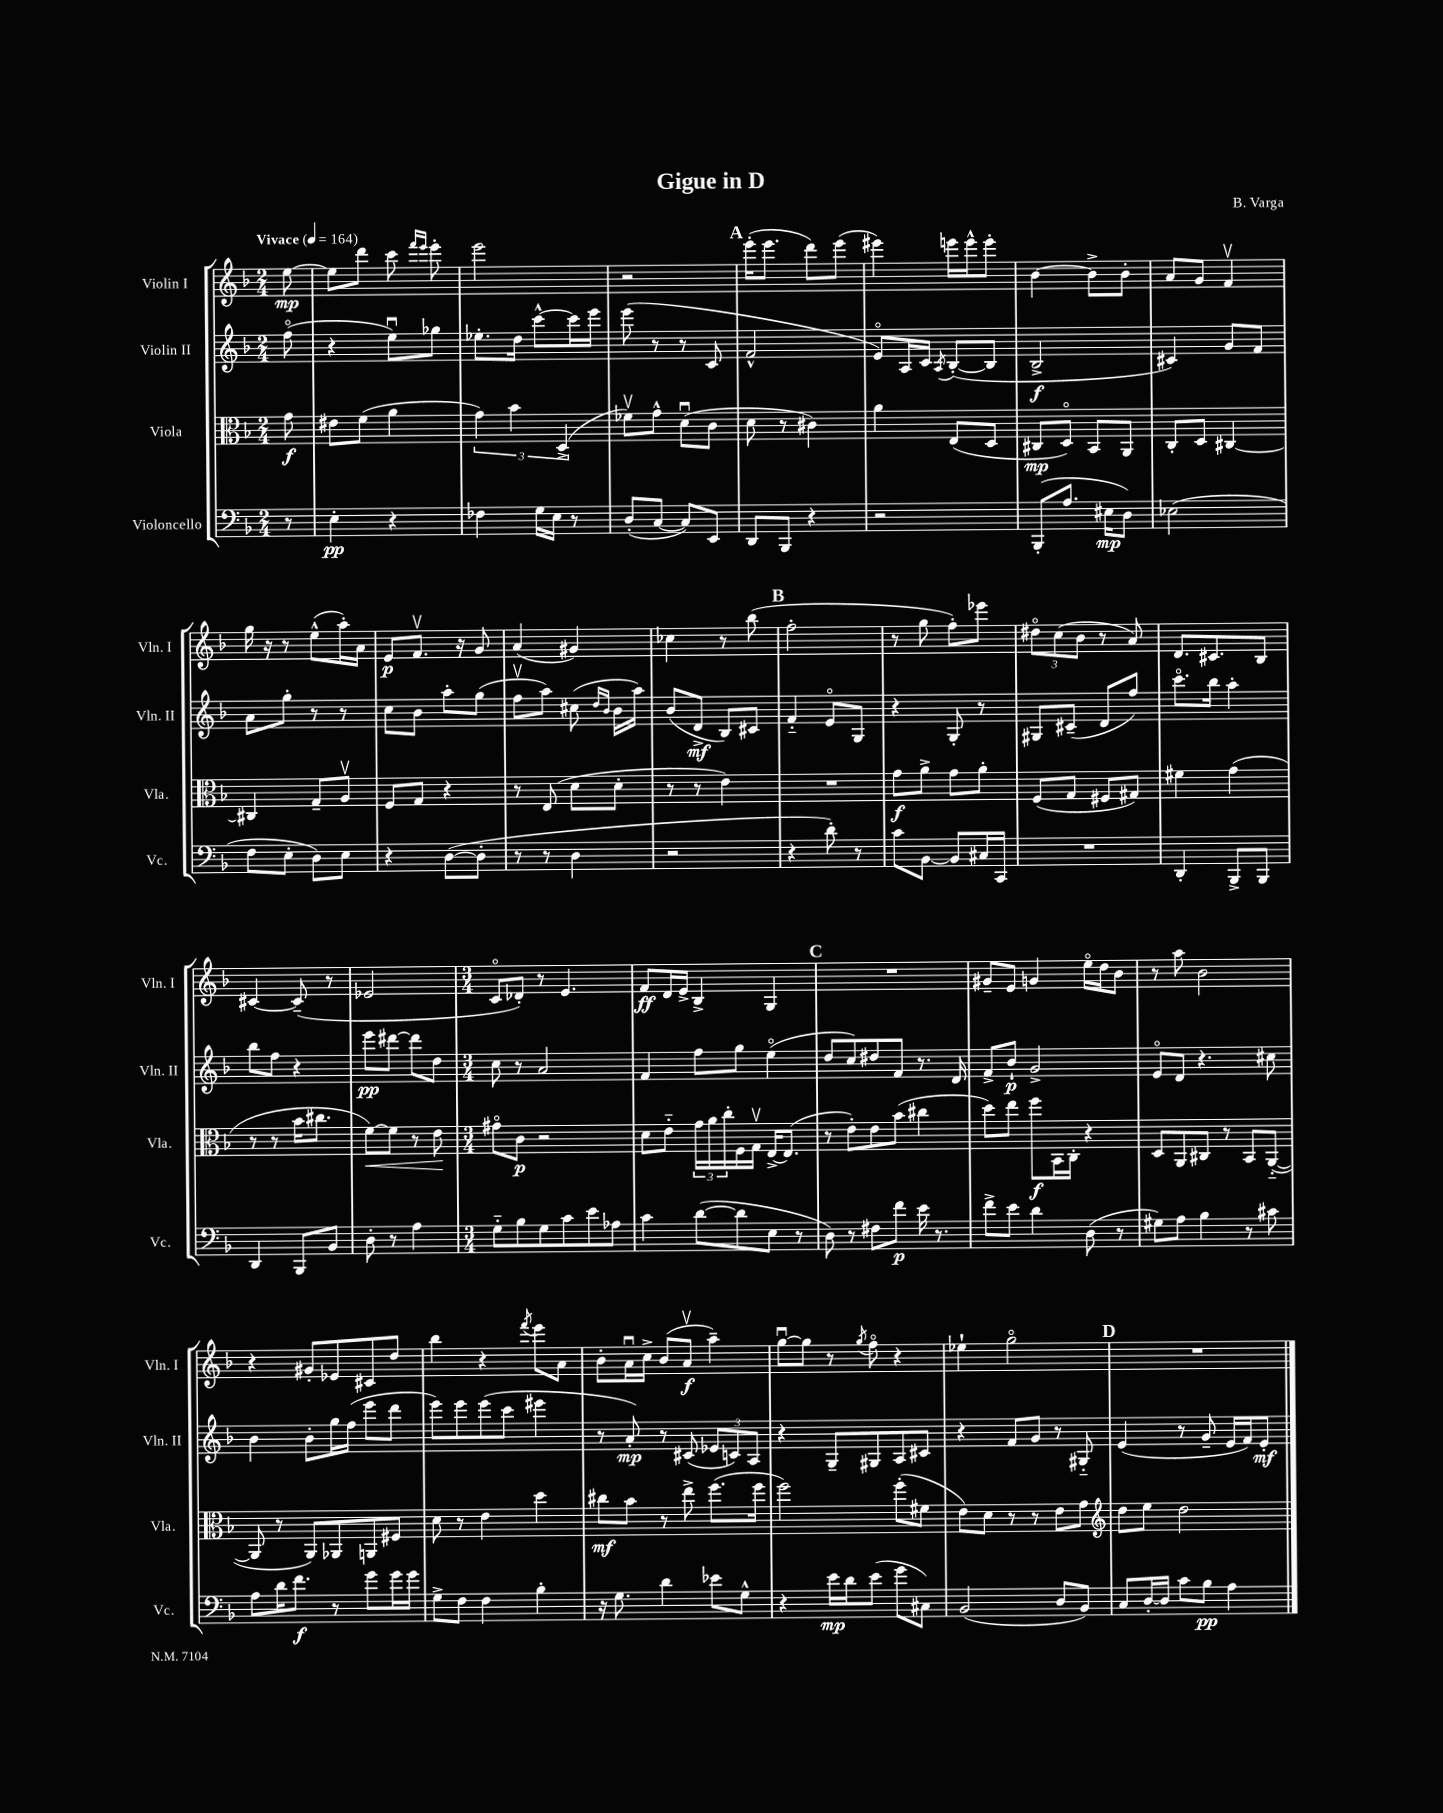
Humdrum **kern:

**kern	**kern	**kern	**kern
*staff4	*staff3	*staff2	*staff1
*clefF4	*clefC3	*clefG2	*clefG2
*k[b-]	*k[b-]	*k[b-]	*k[b-]
*M2/4	*M2/4	*M2/4	*M2/4
*MM164	*MM164	*MM164	*MM164
8r	8g\	(8ffo\	[8ee\
=	=	=	=
4E'\	8e#\L	4r	8ee\]L
.	(8f\J	.	8ddd\J
4r	4a\	8eeu\L)	8ccc\
.	.	.	16qqfff/LL
.	.	.	16qqeee/JJ
.	.	8gg-\J	8eee'\
=	=	=	=
4F-\	6g\)	8.ee-'\L	2eee\
.	6b-\	.	.
.	.	16dd\Jk	.
16G\LL	.	[8ccc^^\L	.
16E\JJ	.	.	.
.	(6D^/	.	.
8r	.	16ccc\]L	.
.	.	16eee\JJ	.
=	=	=	=
(8D'/L	8f-v\L)	(8eee\	2r
[8C/J	8g^^\J	8r	.
8C/]L)	(8du\L	8r	.
8EE/J	8c\J	8c/	.
=	=	=	=
8DD/L	8d\	2f^^/	(16eee'\LK
.	.	.	8.eee\J
8BBB-/J	8r	.	.
4r	4c#\)	.	8ddd\L)
.	.	.	(8eee\J
=	=	=	=
2r	4a\	8eo/L)	4eee#\)
.	.	16A/L	.
.	.	16c/JJ	.
.	.	8qA/	.
.	(8E/L	([8B-'/L	16eee\LL
.	.	.	16eee^^\J
.	8D/J	8B-/]J	8eee'\J
=	=	=	=
(8BBB-'/L	8C#/L	2B-^/	[4b-\
8.A/J	8Do/J)	.	.
.	8BB-/L	.	8b-^\]L
16E#\LK	.	.	.
8D\J)	8AA/J	.	8b-'\J
=	=	=	=
(2E-\	8C'/L	4c#/)	8a/L
.	8D/J	.	8g/J
.	[4C#/	8g/L	4fv/
.	.	8f/J	.
=	=	=	=
8F\L	4C#/]	8a\L	16gg\
.	.	.	16r
8E'\J	.	8gg'\J	8r
8D\L)	8G~/L	8r	(8ee^^\L
8E\J	8Av/J	8r	16aa'\L)
.	.	.	16a\JJ
=	=	=	=
4r	8F/L	8cc\L	8e/L
.	8G/J	8b-\J	8.fv/J
([8D\L	4r	8aa'\L	.
.	.	.	16r
8D'\]J	.	(8gg\J	8g/
=	=	=	=
8r	8r	8ffv\L	(4a/
8r	(8E/	8aa\J)	.
4D\	8d\L	(8cc#\	4g#/)
.	.	16qqdd/LL	.
.	.	16qqb-/JJ	.
.	8d'\J	16b-\LL	.
.	.	16aa\JJ)	.
=	=	=	=
2r	8r	(8b-/L	4cc-\
.	8r	8d^/J	.
.	4e\)	8B-/L)	8r
.	.	8c#/J	(8bb-\
=	=	=	=
4r	2r	4f'~/	2ff'\
8d'\)	.	8eo/L	.
8r	.	8G/J	.
=	=	=	=
8c\L	8g\L	4r	8r
[8BB-\J	8a^\J	.	8gg\
8BB-/]L	8g\L	8G'/	8ff'\L)
16C#/L	8a'\J	8r	8eee-\J
16CC/JJ	.	.	.
=	=	=	=
2r	(8F/L	8G#/L	12dd#o\L
.	.	.	(12cc\
.	8G/J	(8c#~/J	.
.	.	.	12b-\J
.	8F#/L	8d/L	8r
.	8G#/J)	8ff/J)	8a/)
=	=	=	=
4DD'/	4f#\	8.ccco\L	8.d/L
.	.	16bb-\Jk	8.c#/
8BBB-^/L	(4g\	4aa'\	.
8BBB-/J	.	.	8B-/J
=	=	=	=
4DD/	8r	8bb-\L	[4c#/
.	8r	8ff\J	.
8BBB-/L	16b-\LK	4r	(8c#~/]
.	8.cc#\J	.	.
8BB-/J	.	.	8r
=	=	=	=
8D'\	[8f\L)	8eee\L	2e-/
8r	8f\]J	[8ddd#\J	.
4A\	8r	8ddd#\]L	.
.	8e\	8dd\J	.
=	=	=	=
*M3/4	*M3/4	*M3/4	*M3/4
8G'~\L	8g#o\L	8cc\	8co/L
8B-\	8c\J	8r	8d-'/J)
8G\	2r	2a/	8r
8c\	.	.	4.e/
8e\	.	.	.
8A-\J	.	.	.
=	=	=	=
4c\	8d\L	4f/	8f/L
.	8e'~\J	.	16d/L
.	.	.	16e^/JJ
([8d\L	24g\LL	8ff\L	4B-^/
.	24a\	.	.
.	24cc'\	.	.
8d\]	16F\	8gg\J	.
.	16Gv\JJ	.	.
8E\J	[16E^/LK	(4eeo\	4G/
.	(8.E/]J	.	.
8r	.	.	.
=	=	=	=
8D\)	8r	8dd/L	2.r
8r	8e'\L)	8cc/)	.
8F#\L	8e\	8dd#/	.
8f\J	(8b-\J	8f/J	.
16e\	4cc#\	8.r	.
8.r	.	.	.
.	.	16d/	.
=	=	=	=
8f^\L	8dd\L)	8f^/L	8g#~/L
8e\J	8ee\J	8b-`/J	8e/J
4d\	8ff\L	2g^/	4g/
.	16BB-\L	.	.
.	16C'\JJ	.	.
(8D\	4r	.	16eeo\LL
.	.	.	16dd\J
8r	.	.	8b-\J
=	=	=	=
8G#\L)	8D/L	8eo/L	8r
8A\J	8AA/	8d/J	8aa\
4B-\	8C#/J	4.r	2b-\
.	8r	.	.
8r	8BB-/L	.	.
8c#\	([8AA'~/J	8cc#\	.
=	=	=	=
8A\L	8AA/]	4b-\	4r
16d\K	8r	.	.
8.f\J	.	.	.
.	8AA/L)	8b-'\L	8g#'/L
8r	8AA-/	16gg\L	8e-/
.	.	(16ff\JJ	.
8g\L	8AA/	8eee\L	8c#/
16g\L	8F#/J	8ddd\J	8dd/J
16g\JJ	.	.	.
=	=	=	=
8G^\L	8d\	8eee\L)	4bb-\
8F\J	8r	8eee\	.
4F\	4e\	(8eee\	4r
.	.	8ccc\J	.
.	.	.	8qfff/
4B-'\	4dd\	4eee#\	8eee\L
.	.	.	8a\J
=	=	=	=
16r	8cc#\L	8r	8b-'\L
8.G\	.	.	.
.	8b-\J	8a'/)	16au\L
.	.	.	16cc^\JJ
4d\	8r	8r	(8b-/L
.	8ee^\	(8c#/	8av/J
8e-\L	(8.ff\L	12e-/L	4aa~\)
.	.	12c/)	.
8G^^\J	.	.	.
.	.	12A/J	.
.	16ff\Jk	.	.
=	=	=	=
4r	2ff\)	4r	[8ggu\L
.	.	.	8gg\]J
16e\LL	.	8G~/L	8r
16d\J	.	.	.
.	.	.	8qgg/
(8e\J	.	8G#/	8ffo\
8g\L	(8ff'\L	8A/	4r
8C#\J)	8f#\J	8c#/J	.
=	=	=	=
(2BB-/	8e\L)	4r	4ee-`\
.	8d\J	.	.
.	8r	8f/L	2ggo\
.	8r	8g/J	.
8D/L	8e\L	8r	.
8BB-/J)	8g\J	8G#'~/	.
=	=	=	=
*	*clefG2	*	*
8C/L	8dd\L	(4e/	2.r
[16D'/L	8ee\J	.	.
16D/]JJ	.	.	.
8c\L	2dd\	8r	.
8B-\J	.	8g~/	.
4A\	.	16e/LL	.
.	.	16f/J)	.
.	.	8e'/J	.
==	==	==	==
*-	*-	*-	*-
